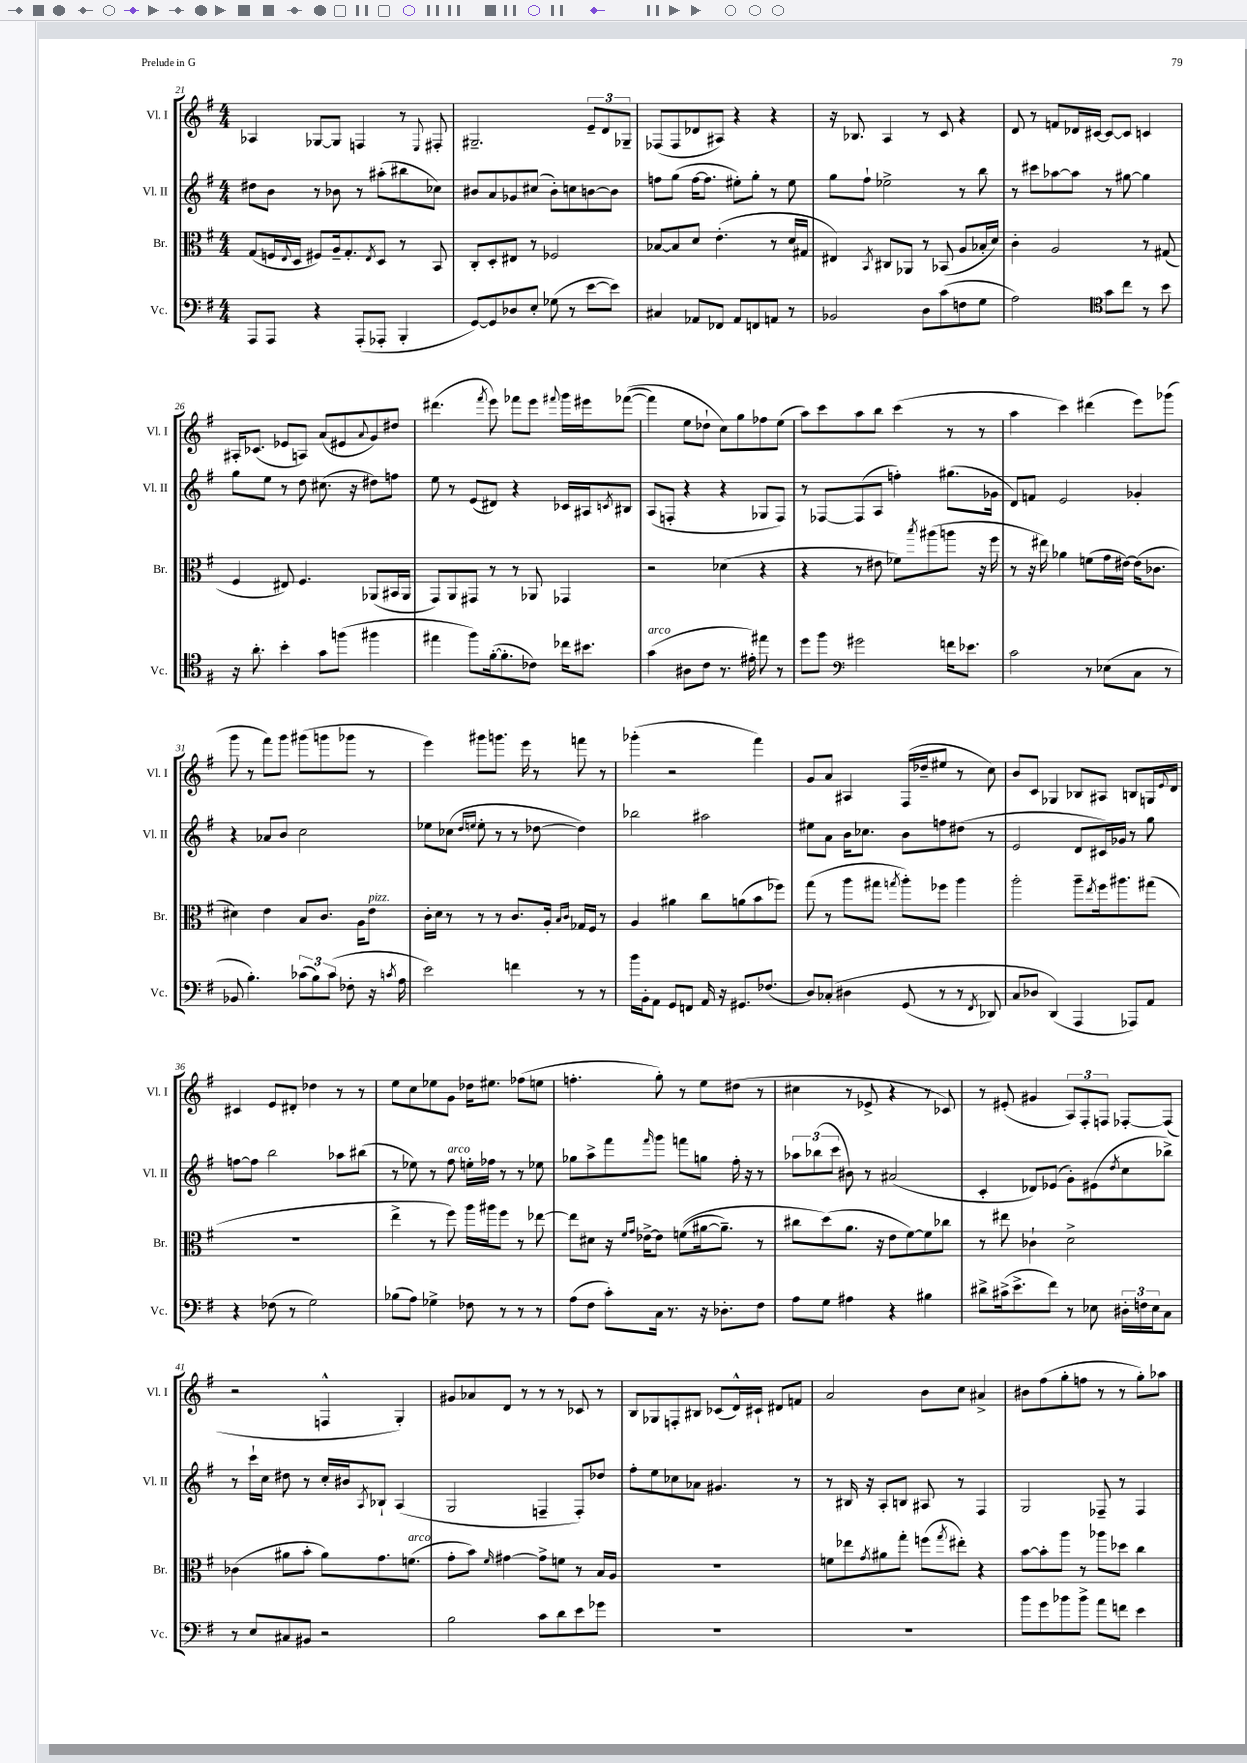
<<
\new StaffGroup <<
\new Staff = "s0" \with { instrumentName = "Vl. I" shortInstrumentName = "Vl. I" } {
    \clef treble \key g \major \numericTimeSignature \time 4/4
    aes4 ges8~ ges8 f4 r8 \appoggiatura { e8 } fis8-. |
    gis2.-- \tuplet 3/2 { e'8-- d'8 ges8-- } |
    fes8( fes8 des'8 ais8) r4 r4 |
    r16 bes8. a4 r8 c'8 r4 |
    d'8 r8 f'8 des'16 cis'16~ cis'8~ cis'8 c'4 |
    ais16-. ces'8.( ees'8 a8) a'8( eis'8 \appoggiatura { a'8 } g'8) dis''8 |
    dis'''4.( \acciaccatura { fis'''8 } e'''8) fes'''8 e'''8 \appoggiatura { fis'''8 } g'''16 eis'''16 fes'''8~(\( |
    fes'''4) e''8 des''8-! c''8\) g''8 fes''8 e''8( |
    a''8) c'''8 a''8 b''8 c'''4( r8 r8 |
    a''4 c'''4) dis'''4( e'''8) ges'''8( |
    g'''8 r8 fis'''8) g'''8 gis'''8( g'''8 ges'''8 r8 |
    e'''4) gis'''8 g'''8. e'''16 r8 f'''8 r8 |
    ges'''4-.( r2 fis'''4) |
    g'8 a'8 ais4 fis16( des''16-- eis''8 r8 c''8) |
    b'8 c'8 ges4 bes8 ais8 b8 g16 \appoggiatura { e'8 } d'16 |
    cis'4 e'8 dis'8-. des''4 r8 r8 |
    e''8 c''8 ees''8 g'8 des''16 eis''8. fes''8( e''8 |
    f''4.-. g''8-.) r8 e''8 dis''8( r8 |
    cis''4 r8 ees'8-> r4 r8 ces'8) |
    r8 eis'8-.( gis'4 \tuplet 3/2 { a8) fis8-. f8 } fes8~-. fes8( |
    r2 f4-^ g4-.) |
    gis'8 aes'8 d'8 r8 r8 r8 ces'8 r8 |
    b8 ges8 f8-. bis8 ces'8( d'16-^) cis'16-! dis'8 f'8 |
    a'2 b'8 c''8 ais'4-> |
    bis'8 fis''8( g''8-. f''8 r8 r8 g''8-.) aes''8 \bar "|." |
}
\new Staff = "s1" \with { instrumentName = "Vl. II" shortInstrumentName = "Vl. II" } {
    \clef treble \key g \major \numericTimeSignature \time 4/4
    dis''8 b'8 r8 bes'8 r8 ais''8-.( bis''8 ces''8) |
    bis'8 a'8 ges'8 cis''8( bis'8-.) c''8 b'8~ b'8 |
    f''8 g''8( f''16~ f''8. eis''8-.) g''8-. r8 eis''8 |
    g''8 fis''8-! ees''2-> r8 b''8 |
    r8 cis'''8 aes''8~ aes''8 r8 gis''8~ gis''4 |
    g''8 e''8 r8 d''8 cis''8.( r16 dis''8) f''8 |
    e''8 r8 e'8( dis'8) r4 ces'16 ais16 \acciaccatura { c'8 } bis8 |
    a8( f8-. r4 r4 ges8 f8) |
    r8 fes8~ fes8( a8 f''4-.) gis''8.( ges'16 |
    d'8) f'8 e'2 ges'4-. |
    r4 aes'8 b'8 c''2 |
    ees''8 ces''8( \grace { d''16 e''16 } e''8-. r8 r8 des''8~ des''4) |
    bes''2 ais''2 |
    eis''8 a'8 b'16 ces''8. b'8 f''8 dis''8( r8 |
    e'2 d'8 cis'16) ges'16 r8 g''8 |
    f''8~ f''8 b''2 aes''8 bis''8( |
    r8 ees''8) r8 fis''8^\markup { \italic "arco" } e''16-. fes''16 r8 r8 ees''8 |
    ges''8 a''8-> fis'''8 \grace { fis'''16 } g'''8 f'''8 g''8 fis''16-. r16 r8 |
    \tuplet 3/2 { aes''8 bes''8( c'''8 } bis'8) r8 ais'2( |
    c'4-. des'8) ees'8( g'8-.) eis'8( \acciaccatura { d''8 } c''8 bes''8->) |
    r8 c'''16-! c''16 dis''8 r8 c''16-. bis'16 \acciaccatura { a8 } bes8-! a4( |
    g2 f4-- f8-.) des''8 |
    fis''8-. e''8 ces''8 aes'8 gis'4. r8 |
    r8 bis16 r16 a8-. b8 ais8 r8 fis4 |
    g2 fes8-- r8 fes4 \bar "|." |
}
\new Staff = "s2" \with { instrumentName = "Br." shortInstrumentName = "Br." } {
    \clef alto \key g \major \numericTimeSignature \time 4/4
    g8( f16 \appoggiatura { e8 } d16 fis8) a16-- g8.-. \acciaccatura { e8 } d8 r8 b,8 |
    c8-. d8-. eis8 r8 fes2 |
    bes8~ bes8 d'8 e'4.-.( r8 d'16 gis16 |
    eis4) \acciaccatura { b,8 } cis8 aes,8 r8 bes,8( a8 bes16-. d'16) |
    c'4-. a2 r8 gis8( |
    fis4 eis8) fis4. aes,8( bis,16 aes,16 |
    g,8) a,8 gis,8 r8 r8 aes,8 ges,4 |
    r2 des'4( r4 |
    r4 r8 eis'8 fes'8) \acciaccatura { b''8 } ais''8( a''8 r16 fis''16 |
    r8 r16 eis''16) aes'4 f'8( g'16 eis'16~) eis'16( ces'8. |
    dis'4) e'4 b8 c'8. a16 e'8^\markup { \italic "pizz." } |
    c'16-. d'16 r8 r8 r8 c'8. a16-. \grace { b16 c'16 } ges16 fis16 r8 |
    a4 ais'4 c''8 a'8( b'8 fes''8) |
    g''8( r8 a''8 gis''8 \acciaccatura { g''8 } a''8-.) fes''8 a''4 |
    a''2-. a''8-- \acciaccatura { e''8 } fis''16 ais''8. gis''8( |
    R1 |
    e''4-> r8 fis''8) a''16 ais''16 fis''8 r8 ees''8~ |
    ees''8 dis'8 r16 \grace { fis'16 g'16 } ees'16~-> ees'8 f'8(\( ais'16~ ais'8.--) r8 |
    cis''8 d''8(\) a'8. r16 e'8 fis'8~) fis'8 ces''8 |
    r8 eis''8 ces'4-! d'2-> |
    ces'4( ais'8 b'8-. ais'8) g'8. f'8.^\markup { \italic "arco" }( |
    g'8-. b'8) \grace { fis'16 } gis'4~ gis'8-> f'8 r8 b16 a16 |
    R1 |
    f'8 ees''8 \acciaccatura { g'8 } ais'8 g''8-. f''8( \acciaccatura { g''8 } eis''8-.) r4 |
    b'8~ b'8-. a''8 r8 aes''8 des''8 c''4 \bar "|." |
}
\new Staff = "s3" \with { instrumentName = "Vc." shortInstrumentName = "Vc." } {
    \clef bass \key g \major \numericTimeSignature \time 4/4
    a,,8 a,,8 r4 a,,8-.( aes,,8-. b,,4-. |
    g,8~) g,8 des8 e8-. ges8( r8 e'8~ e'8) |
    cis4 aes,8 fes,8 aes,8 f,8 a,8 r8 |
    bes,2 d8 c'8( f8 g8 |
    a2) \clef tenor g'8 c''8 r8 b'8 |
    r16 a'8.-. b'4-. g'8 f''8( fis''4 |
    eis''4 fis''8) fis'16~-.( fis'8.-. ces'8) ces''16 bis'8. |
    g'4^\markup { \italic "arco" }( ais8 c'8 r8. eis'16-.) eis''8 r8 |
    d''8 fis''8 \clef bass gis'2 f'16 ees'8. |
    c'2 r8 ees8( c8 r8 |
    bes,8 b4.-.) \tuplet 3/2 { ces'8( b8) ces'8( } fes8-. r16 \acciaccatura { c'8 } a16 |
    e'2) f'4 r8 r8 |
    b'16 b,16-. a,8 g,8 f,8 a,16 r16 gis,8. fes8.( |
    d8) ces8-.\( dis4 g,8( r8 r8 \acciaccatura { fis,8 } des,8) |
    c8 des8 d,4(\) a,,4 aes,,8) a,8 |
    r4 fes8( r8 g2) |
    bes8( a8) ges4-> fes8 r8 r8 r8 |
    a8( fis8 c'8-.) c16 r8. r16 des8.-. fis8 |
    a8 g8 ais4 r4 bis4 |
    dis'8-> cis'16->( e'8.-> fis'8) r8 ees8 \tuplet 3/2 { dis16-. f16 ees16 } c8 |
    r8 e8 cis8 bis,8 r2 |
    b2 c'8 d'8 e'8 ges'8 |
    R1 |
    R1 |
    b'8 g'8 bes'8 bes'8-> a'8 f'8 e'4 \bar "|." |
}
>>
>>
\layout { \context { \Score currentBarNumber = #21 } }
